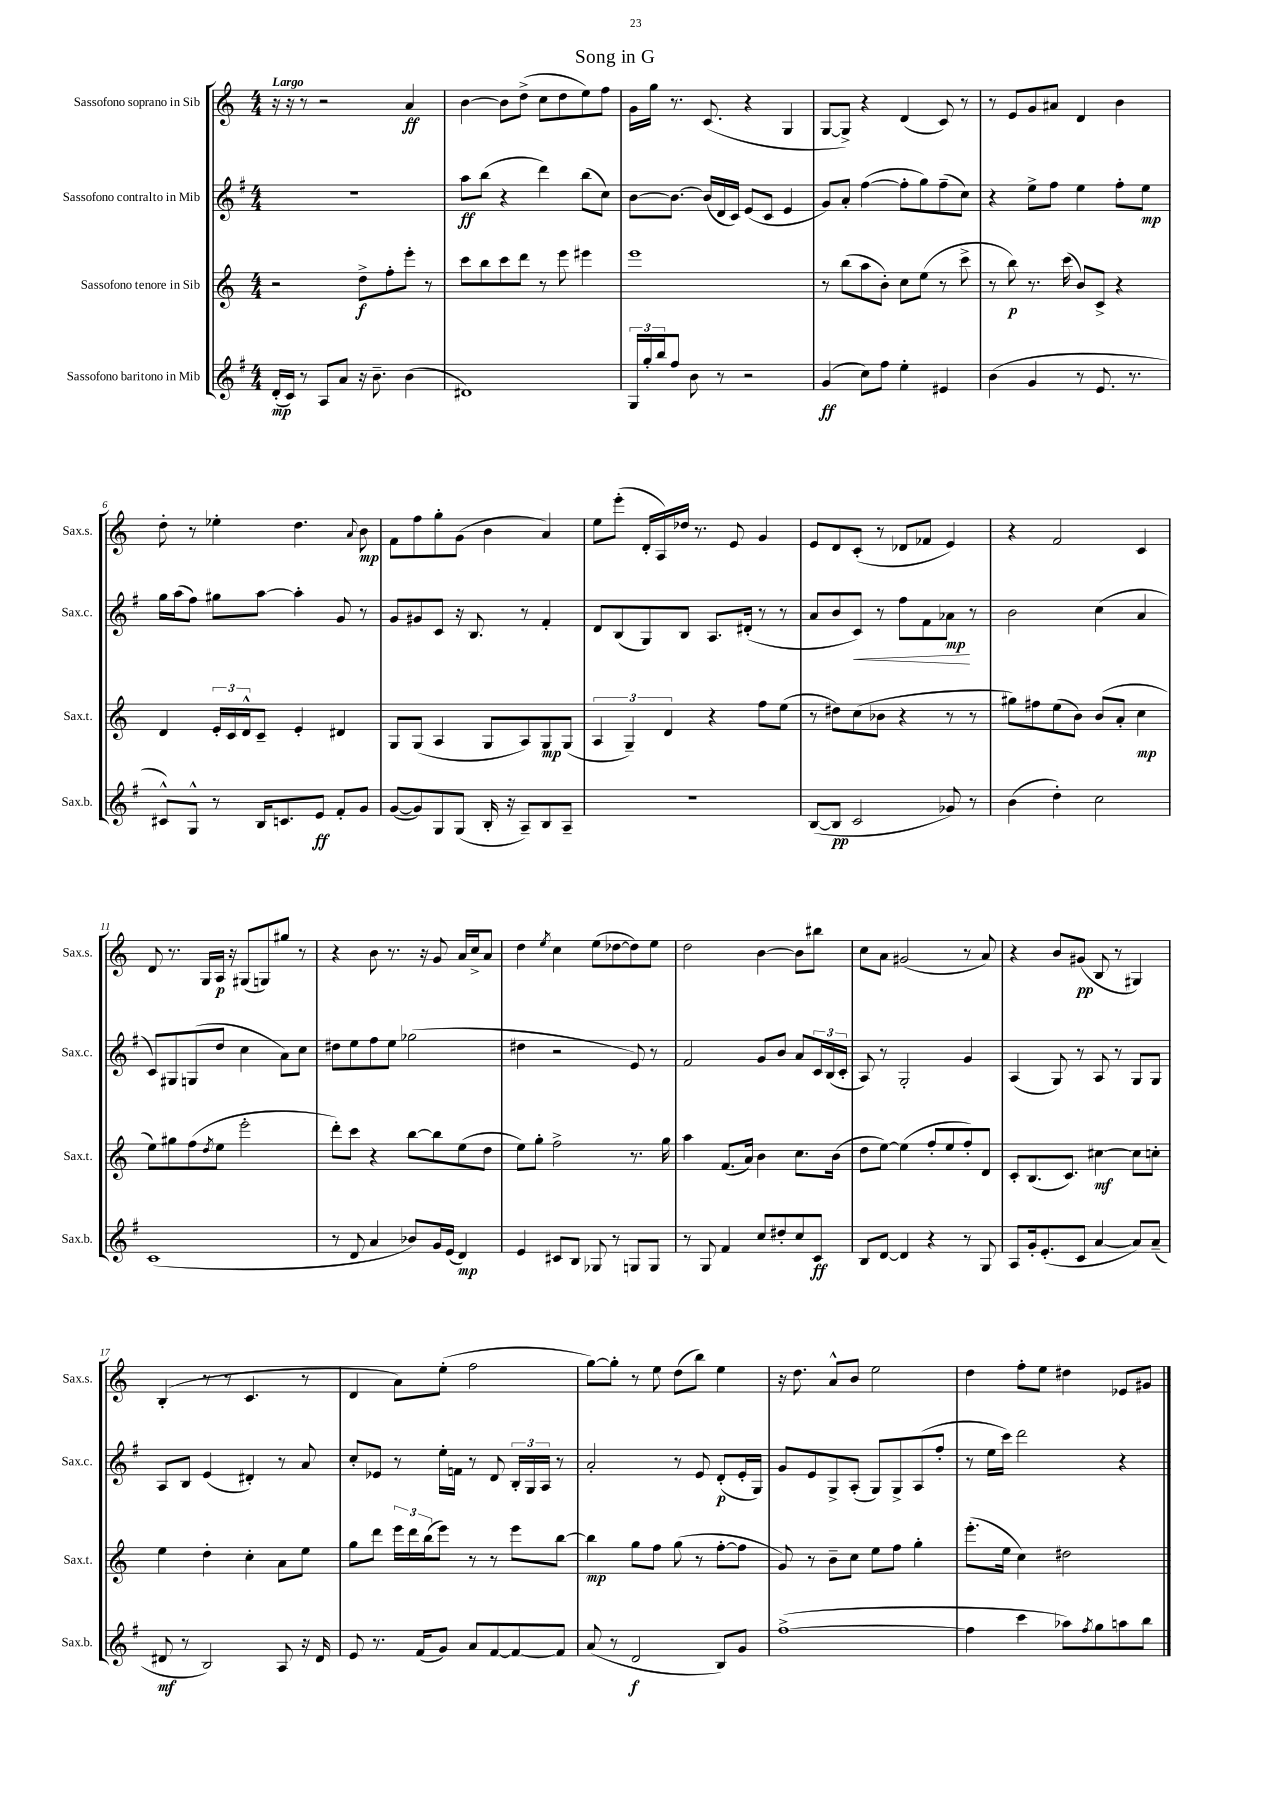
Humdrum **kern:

**kern	**dynam	**kern	**dynam	**kern	**dynam	**kern	**dynam
*part4	*part4	*part3	*part3	*part2	*part2	*part1	*part1
*staff4	*staff4	*staff3	*staff3	*staff2	*staff2	*staff1	*staff1
*I"Sassofono baritono in Mib	*	*I"Sassofono tenore in Sib	*	*I"Sassofono contralto in Mib	*	*I"Sassofono soprano in Sib	*
*I'Sax.b.	*	*I'Sax.t.	*	*I'Sax.c.	*	*I'Sax.s.	*
*clefG2	*	*clefG2	*	*clefG2	*	*clefG2	*
*k[f#]	*	*k[]	*	*k[f#]	*	*k[]	*
*M4/4	*	*M4/4	*	*M4/4	*	*M4/4	*
=1	=1	=1	=1	=1	=1	=1	=1
!	!	!	!	!	!	!LO:TX:a:B:t=Largo	!
(16d'/LL	mp	2r	.	1r	.	16r	.
16c/JJ)	.	.	.	.	.	16r	.
8r	.	.	.	.	.	8r	.
8A/L	.	.	.	.	.	2r	.
8a/J	.	.	.	.	.	.	.
16r	.	8dd^\L	f	.	.	.	.
8.b~\	.	.	.	.	.	.	.
.	.	8ff'\	.	.	.	.	.
(4b\	.	8eee'\J	.	.	.	4a/	ff
.	.	8r	.	.	.	.	.
=2	=2	=2	=2	=2	=2	=2	=2
1d#X)	.	8ccc\L	.	8aa\L	ff	[4b\	.
.	.	8bb\	.	(8bb\J	.	.	.
.	.	8ccc\	.	4r	.	8b\L]	.
.	.	8ddd\J	.	.	.	(8dd^\J	.
.	.	8r	.	4ddd\)	.	8cc\L	.
.	.	8eee\	.	.	.	8dd\	.
.	.	4eee#X\	.	(8bb\L	.	8ee\)	.
.	.	.	.	8cc\J)	.	8ff\J	.
=3	=3	=3	=3	=3	=3	=3	=3
24G/LL	.	1eee	.	[8b\L	.	16g\LL	.
24gg'/	.	.	.	.	.	.	.
.	.	.	.	.	.	16gg\JJ	.
24bb/J	.	.	.	.	.	.	.
8ff#/J	.	.	.	8.b\J_	.	8.r	.
8b\	.	.	.	.	.	.	.
.	.	.	.	(16b/LL]	.	(8.c/	.
8r	.	.	.	16d/	.	.	.
.	.	.	.	16c/JJ)	.	.	.
2r	.	.	.	(8e/L	.	4r	.
.	.	.	.	8c/J	.	.	.
.	.	.	.	4e/	.	4G/	.
=4	=4	=4	=4	=4	=4	=4	=4
(4g/	ff	8r	.	8g/L)	.	[8G/L	.
.	.	(8bb\L	.	8a'/J	.	8G^/J])	.
8cc\L)	.	8aa\	.	([4ff#\	.	4r	.
8ff#\J	.	8b'\J)	.	.	.	.	.
4ee'\	.	8cc\L	.	8ff#'\L]	.	(4d/	.
.	.	(8ee\J	.	8gg\)	.	.	.
4e#X/	.	8r	.	(8ff#~\	.	8c/)	.
.	.	8ccc^\	.	8cc\J)	.	8r	.
=5	=5	=5	=5	=5	=5	=5	=5
(4b\	.	8r	.	4r	.	8r	.
.	.	8bb\)	p	.	.	8e/L	.
4g/	.	8.r	.	8ee^\L	.	8g/	.
.	.	.	.	8ff#\J	.	8a#X/J	.
.	.	(16ccc\	.	.	.	.	.
8r	.	8b/L)	.	4ee\	.	4d/	.
8.e/	.	8c^/J	.	.	.	.	.
.	.	4r	.	8ff#'\L	.	4b\	.
8.r	.	.	.	.	.	.	.
.	.	.	.	8ee\J	mp	.	.
!!LO:LB:g=z
=6	=6	=6	=6	=6	=6	=6	=6
8c#X^^/L)	.	4d/	.	16gg\LL	.	8dd'\	.
.	.	.	.	(16aa\J	.	.	.
8G^^/J	.	.	.	8ff#\J)	.	8r	.
8r	.	24e'/LL	.	8gg#X\L	.	4ee-X'\	.
.	.	24c/	.	.	.	.	.
.	.	24d^^/J	.	.	.	.	.
16B/KL	.	8c~/J	.	[8aa\J	.	.	.
8.cn/	.	.	.	.	.	.	.
.	.	4e'/	.	4aa'\]	.	4.dd\	.
8e/J	ff	.	.	.	.	.	.
8f#'/L	.	4d#X/	.	8g/	.	.	.
.	.	.	.	.	.	8qqa/	.
8g/J	.	.	.	8r	.	8b\	mp
=7	=7	=7	=7	=7	=7	=7	=7
([8g/L	.	8G/L	.	8g/L	.	8f\L	.
8g/])	.	(8G/J	.	8g#X/	.	8ff\	.
8G/	.	4A/	.	8c/J	.	8gg'\	.
(8G/J	.	.	.	16r	.	(8g\J	.
.	.	.	.	8.B/	.	.	.
16B'/	.	8G/L	.	.	.	4b\	.
16r	.	.	.	.	.	.	.
8A~/L)	.	8A/)	.	8r	.	.	.
8B/	.	8G/	mp	4f#'/	.	4a/)	.
8A~/J	.	(8G/J	.	.	.	.	.
=8	=8	=8	=8	=8	=8	=8	=8
1r	.	6A/	.	8d/L	.	8ee\L	.
.	.	.	.	(8B/	.	(8eee'\J	.
.	.	6G~/)	.	.	.	.	.
.	.	.	.	8G/)	.	16d'/LL	.
.	.	.	.	.	.	16A/)	.
.	.	6d/	.	.	.	.	.
.	.	.	.	8B/J	.	16dd-X/JJ	.
.	.	.	.	.	.	8.r	.
.	.	4r	.	8.A/L	.	.	.
.	.	.	.	.	.	8e/	.
.	.	.	.	(16d#X'/Jk	.	.	.
.	.	8ff\L	.	8r	.	4g/	.
.	.	(8ee\J	.	8r	.	.	.
=9	=9	=9	=9	=9	=9	=9	=9
([8B/L	.	8r	.	8a/L	.	8e/L	.
8B/J]	pp	8dd#X\L)	.	8b/	.	8d/	.
!	!	!	!	!	!LO:HP:b	!	!
2c/	.	(8cc\	.	8c/J)	<	(8c'/J	.
.	.	8b-X\J	.	8r	.	8r	.
.	.	4r	.	8ff#\L	.	8d-X/L	.
.	.	.	.	8f#\	.	8f-X/J	.
8g-X/)	.	8r	.	8a-X\J	mp	4e/)	.
8r	.	8r	.	8r	[	.	.
=10	=10	=10	=10	=10	=10	=10	=10
(4b\	.	8gg#X\L)	.	2b\	.	4r	.
.	.	8ff#X\	.	.	.	.	.
4dd'\)	.	(8ee\	.	.	.	2f/	.
.	.	8b\J)	.	.	.	.	.
2cc\	.	(8b/L	.	(4cc\	.	.	.
.	.	8a'/J	.	.	.	.	.
.	.	4cc\	mp	4a/	.	4c/	.
!!LO:LB:g=z
=11	=11	=11	=11	=11	=11	=11	=11
(1c	.	8ee\L)	.	8c/L)	.	8d/	.
.	.	8gg#X\	.	8G#X/	.	8.r	.
.	.	(8ff\	.	(8Gn/	.	.	.
.	.	.	.	.	.	16G/LL	.
.	.	8qdd/	.	.	.	.	.
.	.	8ee\J	.	8dd/J	.	16A/JJ	p
.	.	.	.	.	.	16r	.
.	.	2eee'\	.	4cc\	.	(8G#X/L	.
.	.	.	.	.	.	8Gn/)	.
.	.	.	.	8a\L)	.	8gg#X/J	.
.	.	.	.	8cc\J	.	8r	.
=12	=12	=12	=12	=12	=12	=12	=12
8r	.	8ddd'\L)	.	8dd#X\L	.	4r	.
8d/	.	8ccc\J	.	8ee\	.	.	.
4a/	.	4r	.	8ff#\	.	8b\	.
.	.	.	.	8ee\J	.	8.r	.
8b-X/L)	.	[8bb\L	.	(2gg-X\	.	.	.
.	.	.	.	.	.	16r	.
16g/L	.	8bb\]	.	.	.	8g/	.
(16e/JJ	.	.	.	.	.	.	.
4d/)	mp	(8ee\	.	.	.	16a/LL	.
.	.	.	.	.	.	16cc^/J	.
.	.	8dd\J	.	.	.	8a/J	.
=13	=13	=13	=13	=13	=13	=13	=13
4e/	.	8ee\L)	.	4dd#X\	.	4dd\	.
.	.	8gg'\J	.	.	.	.	.
.	.	.	.	.	.	8qee/	.
8c#X/L	.	2ff^\	.	2r	.	4cc\	.
8B/J	.	.	.	.	.	.	.
8G-X/	.	.	.	.	.	(8ee\L	.
8r	.	.	.	.	.	[8dd-X\	.
8Gn/L	.	8.r	.	8e/)	.	8dd-\])	.
8G/J	.	.	.	8r	.	8ee\J	.
.	.	16gg\	.	.	.	.	.
=14	=14	=14	=14	=14	=14	=14	=14
8r	.	4aa\	.	2f#/	.	2dd\	.
8G/	.	.	.	.	.	.	.
4f#/	.	(8.f/L	.	.	.	.	.
.	.	16a/Jk)	.	.	.	.	.
8cc/L	.	4b\	.	8g/L	.	[4b\	.
8dd#X'/	.	.	.	8b/J	.	.	.
8cc/	.	8.cc\L	.	8a/L	.	8b\L]	.
8c/J	ff	.	.	24c/L	.	8bb#X\J	.
.	.	.	.	(24B/	.	.	.
.	.	(16b\Jk	.	.	.	.	.
.	.	.	.	24c'/JJ	.	.	.
=15	=15	=15	=15	=15	=15	=15	=15
8B/L	.	8dd\L	.	8A/)	.	8cc\L	.
[8d/J	.	[8ee\J)	.	8r	.	8a\J	.
4d/]	.	(4ee\]	.	2G'/	.	(2g#X/	.
4r	.	8ff'/L	.	.	.	.	.
.	.	8ee/	.	.	.	.	.
8r	.	8ff'/)	.	4g/	.	8r	.
8G/	.	8d/J	.	.	.	8a/)	.
=16	=16	=16	=16	=16	=16	=16	=16
8A/L	.	8c'/L	.	(4A/	.	4r	.
16g'/k	.	(8.B/	.	.	.	.	.
(8.e'/	.	.	.	.	.	.	.
.	.	.	.	8G/)	.	8b/L	.
.	.	8.c/J)	.	.	.	.	.
8c/J	.	.	.	8r	.	(8g#X/J	pp
[4a/	.	[4cc#X\	mf	8A/	.	8B/	.
.	.	.	.	8r	.	8r	.
8a/L])	.	8cc#\L]	.	8G/L	.	4G#X/)	.
(8a~/J	.	8ccn'\J	.	8G/J	.	.	.
!!LO:LB:g=z
=17	=17	=17	=17	=17	=17	=17	=17
8d#X/	mf	4ee\	.	8A/L	.	(4B'/	.
8r	.	.	.	8B/J	.	.	.
2B/)	.	4dd'\	.	(4e/	.	8r	.
.	.	.	.	.	.	8r	.
.	.	4cc'\	.	4d#X'/)	.	4.c/	.
8A/	.	8a\L	.	8r	.	.	.
16r	.	8ee\J	.	8a/	.	8r	.
16d#/	.	.	.	.	.	.	.
=18	=18	=18	=18	=18	=18	=18	=18
8e/	.	8gg\L	.	8cc'/L	.	4d/	.
8.r	.	8ddd\J	.	8e-X/J	.	.	.
.	.	24eee\LL	.	8r	.	8a\L)	.
.	.	24ddd\	.	.	.	.	.
(16f#/KL	.	.	.	.	.	.	.
.	.	(24bb\J	.	.	.	.	.
8g/J)	.	8eee\J)	.	16ee'\LL	.	(8ee'\J	.
.	.	.	.	16fn\JJ	.	.	.
8a/L	.	8r	.	8r	.	2ff\	.
[8f#/	.	8r	.	8d/	.	.	.
8f#/_	.	8eee\L	.	24B'/LL	.	.	.
.	.	.	.	24G/	.	.	.
.	.	.	.	24A/JJ	.	.	.
8f#/J]	.	[8bb\J	.	8r	.	.	.
=19	=19	=19	=19	=19	=19	=19	=19
(8a/	.	4bb\]	mp	2a'/	.	[8gg\L)	.
8r	.	.	.	.	.	8gg'\J]	.
2d/	f	8gg\L	.	.	.	8r	.
.	.	8ff\J	.	.	.	8ee\	.
.	.	(8gg\	.	8r	.	(8dd\L	.
.	.	8r	.	8e/	.	8bb\J)	.
8B/L)	.	[8ff'\L	.	(8d'/L	p	4ee\	.
8g/J	.	8ff\J]	.	16e'/L	.	.	.
.	.	.	.	16G/JJ)	.	.	.
=20	=20	=20	=20	=20	=20	=20	=20
([1ff#^	.	8g/)	.	8g/L	.	16r	.
.	.	.	.	.	.	8.dd\	.
.	.	8r	.	8e/	.	.	.
.	.	8b~\L	.	8G^/	.	8a^^/L	.
.	.	8cc\J	.	(8A'/J	.	8b/J	.
.	.	8ee\L	.	8G/L)	.	2ee\	.
.	.	8ff\J	.	8G^/	.	.	.
.	.	4gg'\	.	(8A/	.	.	.
.	.	.	.	8ff#'/J	.	.	.
=21	=21	=21	=21	=21	=21	=21	=21
4ff#\]	.	(8.eee'\L	.	8r	.	4dd\	.
.	.	.	.	16ee\LL	.	.	.
.	.	16ee\Jk	.	16ccc\JJ)	.	.	.
4ccc\	.	4cc\)	.	2ddd\	.	8ff'\L	.
.	.	.	.	.	.	8ee\J	.
8aa-X\L)	.	2dd#X\	.	.	.	4dd#X\	.
8qff#/	.	.	.	.	.	.	.
8gg\	.	.	.	.	.	.	.
8aan\	.	.	.	4r	.	8e-X/L	.
8bb\J	.	.	.	.	.	8g#X/J	.
==	==	==	==	==	==	==	==
*-	*-	*-	*-	*-	*-	*-	*-
